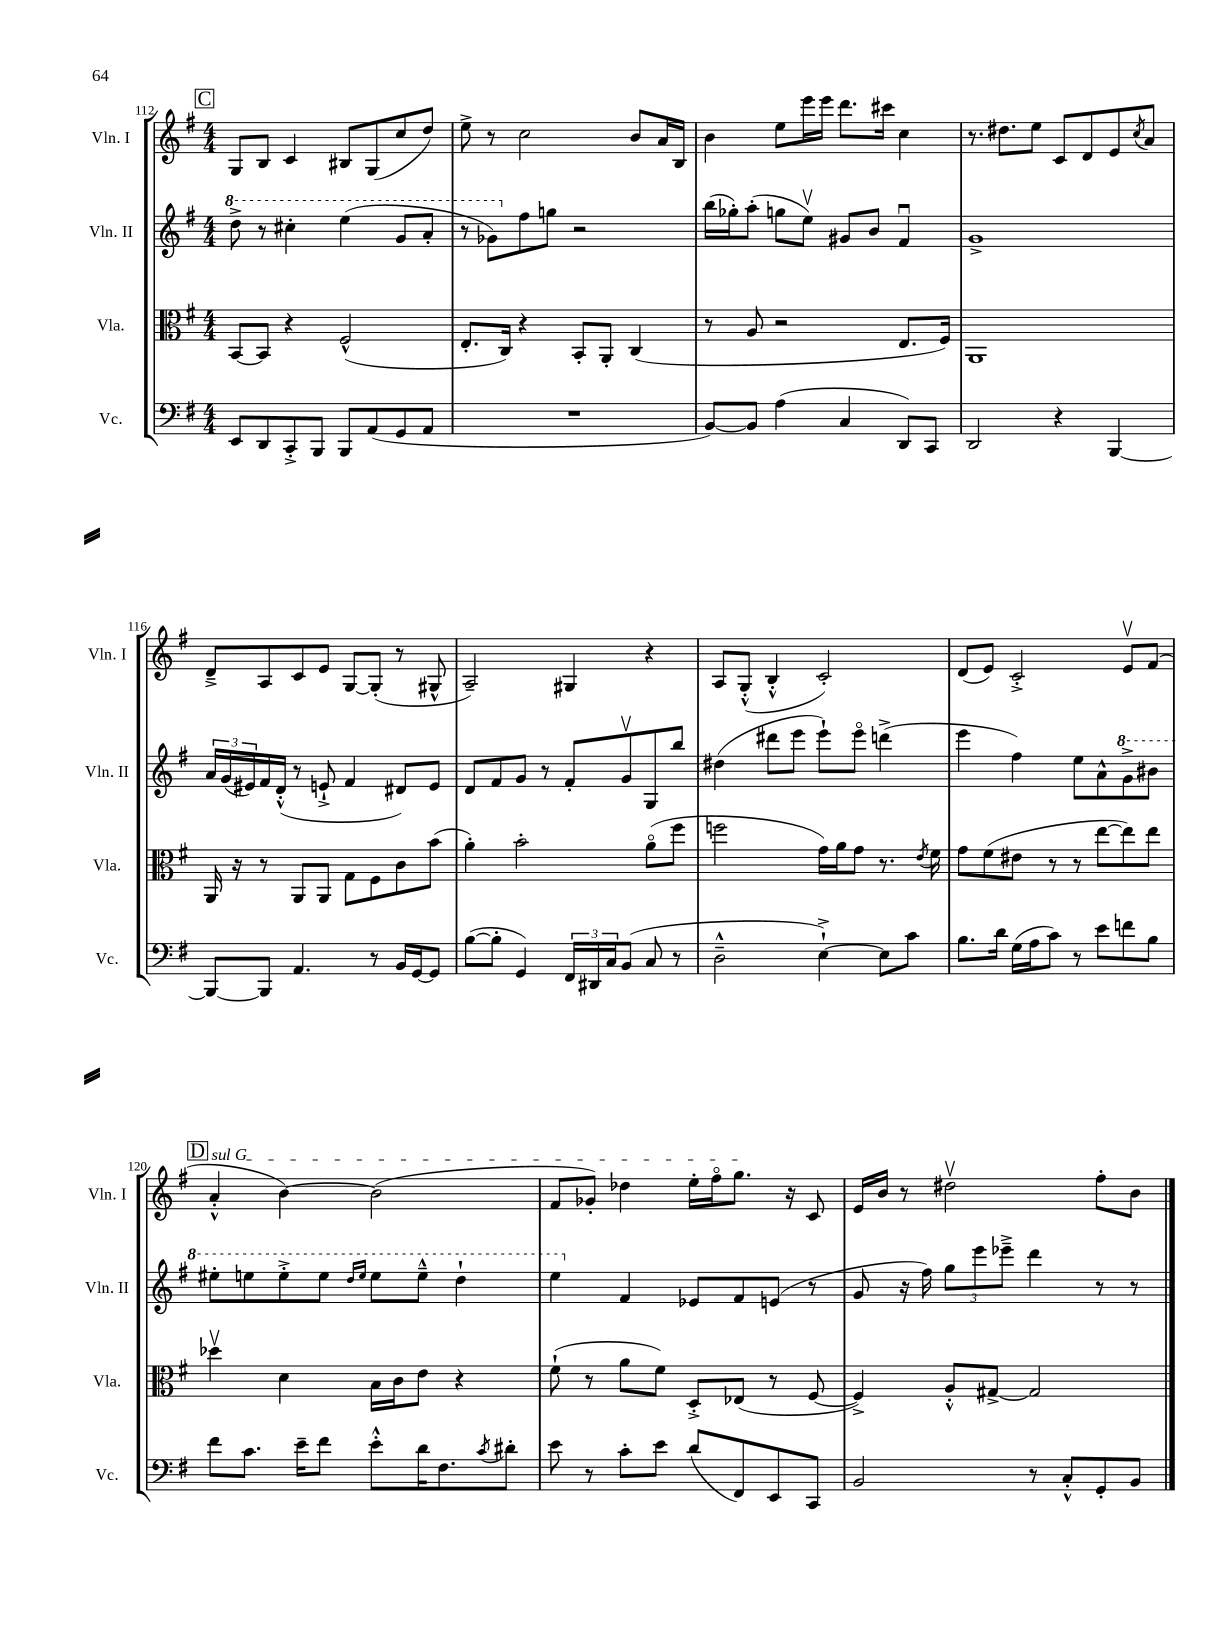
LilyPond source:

<<
\new StaffGroup <<
\new Staff = "s0" \with { instrumentName = "Vln. I" shortInstrumentName = "Vln. I" } {
    \clef treble \key g \major \numericTimeSignature \time 4/4
    \mark \markup { \box "C" } g8 b8 c'4 bis8 g8( c''8 d''8) |
    e''8-> r8 c''2 b'8 a'16 b16 |
    b'4 e''8 e'''16 e'''16 d'''8. cis'''16 c''4 |
    r8. dis''8. e''8 c'8 d'8 e'8 \acciaccatura { c''8 } a'8 |
    d'8---> a8 c'8 e'8 g8~ g8-.( r8 gis8-^ |
    a2--) gis4 r4 |
    a8 g8-.-^( b4-.-^ c'2-.) |
    d'8( e'8) c'2-.-> e'8\upbow fis'8( |
    \mark \markup { \box "D" } \once \override TextSpanner.bound-details.left.text = \markup { \italic "sul G" } a'4-.-^\startTextSpan b'4~) b'2( |
    fis'8 ges'8-.) des''4 e''16-. fis''16\flageolet g''8.\stopTextSpan r16 c'8 |
    e'16 b'16 r8 dis''2\upbow fis''8-. b'8 \bar "|." |
}
\new Staff = "s1" \with { instrumentName = "Vln. II" shortInstrumentName = "Vln. II" } {
    \clef treble \key g \major \numericTimeSignature \time 4/4
    \mark \markup { \box "C" } \ottava #1 d'''8-> r8 cis'''4-. e'''4( g''8 a''8-. |
    r8 ges''8) \ottava #0 fis''8 g''8 r2 |
    b''16( ges''16-.) a''8-.( g''8 e''8\upbow) gis'8 b'8 fis'4\downbow |
    g'1-> |
    \tuplet 3/2 { a'16 g'16( eis'16) } fis'16 d'16-.-^( r8 e'8-!-> fis'4 dis'8) e'8 |
    d'8 fis'8 g'8 r8 fis'8-. g'8\upbow g8 b''8 |
    dis''4( dis'''8 e'''8 e'''8-!) e'''8\flageolet d'''4->( |
    e'''4 fis''4) e''8 a'8-^ \ottava #1 g''8-> bis''8 |
    \mark \markup { \box "D" } eis'''8-. e'''8 e'''8-.-> e'''8 \grace { d'''16 e'''16 } e'''8 e'''8---^ d'''4-! |
    e'''4 \ottava #0 fis'4 ees'8 fis'8 e'8( r8 |
    g'8 r16 fis''16) \tuplet 3/2 { g''8 e'''8 ees'''8---> } d'''4 r8 r8 \bar "|." |
}
\new Staff = "s2" \with { instrumentName = "Vla." shortInstrumentName = "Vla." } {
    \clef alto \key g \major \numericTimeSignature \time 4/4
    \mark \markup { \box "C" } b,8~ b,8 r4 fis2-^( |
    e8.-. c16) r4 b,8-. a,8-. c4( |
    r8 a8 r2 e8. fis16) |
    a,1 |
    a,16 r16 r8 a,8 a,8 g8 fis8 c'8 b'8( |
    a'4-.) b'2-. a'8\flageolet( fis''8 |
    f''2 g'16) a'16 g'8 r8. \acciaccatura { e'8 } fis'16 |
    g'8 fis'8( eis'8 r8 r8 e''8~ e''8) e''8 |
    \mark \markup { \box "D" } des''4\upbow d'4 b16 c'16 e'8 r4 |
    fis'8-!( r8 a'8 fis'8) d8-.-> ees8( r8 fis8~ |
    fis4->) a8-.-^ gis8~-> gis2 \bar "|." |
}
\new Staff = "s3" \with { instrumentName = "Vc." shortInstrumentName = "Vc." } {
    \clef bass \key g \major \numericTimeSignature \time 4/4
    \mark \markup { \box "C" } e,8 d,8 c,8-.-> b,,8 b,,8 a,8( g,8 a,8 |
    R1 |
    b,8~) b,8 a4( c4 d,8) c,8 |
    d,2 r4 b,,4~ |
    b,,8~ b,,8 a,4. r8 b,16 g,16~ g,8 |
    b8~( b8-. g,4) \tuplet 3/2 { fis,16 dis,16 c16 } b,8( c8 r8 |
    d2---^ e4~-!->) e8 c'8 |
    b8. d'16 g16( a16 c'8) r8 e'8 f'8 b8 |
    \mark \markup { \box "D" } fis'8 c'8. e'16-- fis'8 e'8-.-^ d'16 fis8. \acciaccatura { c'8 } dis'8-. |
    e'8 r8 c'8-. e'8 d'8( fis,8) e,8 c,8 |
    b,2 r8 c8-.-^ g,8-. b,8 \bar "|." |
}
>>
>>
\layout { \context { \Score currentBarNumber = #112 } }
